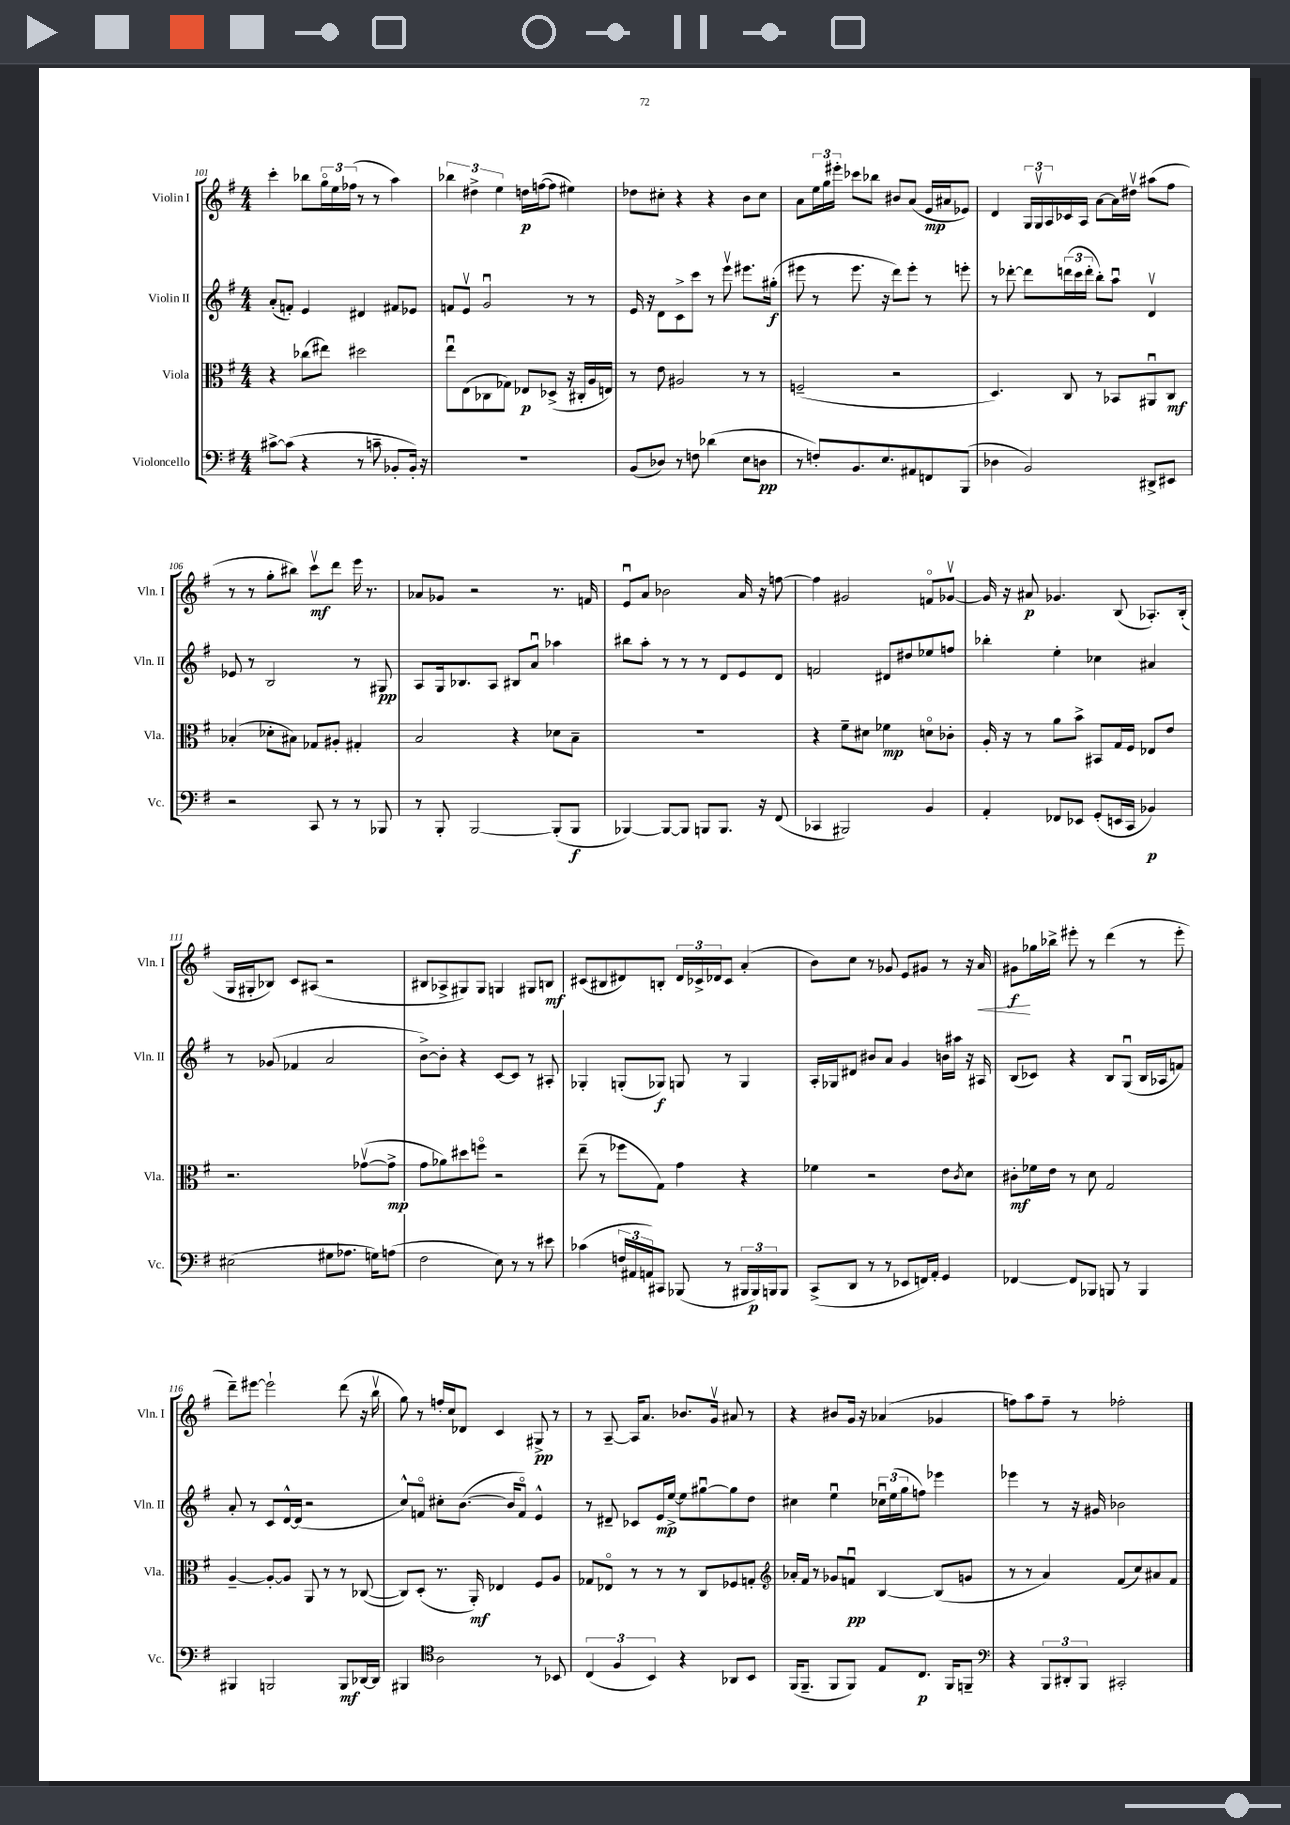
<<
\new StaffGroup <<
\new Staff = "s0" \with { instrumentName = "Violin I" shortInstrumentName = "Vln. I" } {
    \clef treble \key g \major \numericTimeSignature \time 4/4
    c'''4-. bes''8 \tuplet 3/2 { g''16\flageolet e''16 fes''16( } r8 r8 a''4) |
    \tuplet 3/2 { bes''4 dis''4-> e''4 } d''16\p f''16~( f''8 eis''4) |
    des''8 cis''8-. r4 r4 b'8 cis''8 |
    a'8 \tuplet 3/2 { e''16 g''16 eis'''16-. } ces'''8 bes''8 bis'8 a'8( e'16\mp ais'16 ees'8) |
    d'4 \tuplet 3/2 { g16 g16\upbow a16 } ces'16 a16 a'8~ a'16 dis''16\upbow ais''8( fis''8 |
    r8 r8 g''8-. bis''8) c'''8\upbow\mf d'''8 e'''16 r8. |
    aes'8 ges'8 r2 r8. f'16 |
    e'8\downbow a'8 bes'2 a'16 r16 f''8~ |
    f''4 gis'2 f'8\flageolet ges'8~\upbow |
    ges'16 r16 ais'8\p ges'4. b8( aes8.-.) b16-.( |
    g16 gis16-. bes8) c'8 ais8( r2 |
    bis8 aes8-> gis8) gis8 g4 gis8 b8\mf |
    cis'8( bis8 dis'8) b8-. \tuplet 3/2 { dis'16 ces'16-> des'16 } ces'8 a'4-.( |
    b'8) c''8 r8 ges'8 e'8 gis'8 r8 r16 a'16\< |
    gis'8\f\! ges''16 bes''16-> eis'''8-. r8 d'''4( r8 eis'''8-. |
    d'''8--) eis'''8~ eis'''2-! d'''8( r16 b''16\upbow |
    g''8) r8 f''16-. c''16 des'8 c'4 gis8->\pp r8 |
    r8 a8~-- a16 a'8. bes'8. g'16\upbow ais'8 r8 |
    r4 bis'8 g'16 r16 aes'4( ges'4 |
    f''8) a''8 f''8-- r8 fes''2-. \bar "|." |
}
\new Staff = "s1" \with { instrumentName = "Violin II" shortInstrumentName = "Vln. II" } {
    \clef treble \key g \major \numericTimeSignature \time 4/4
    a'8-.( f'8-.) e'4 dis'4 fis'8 ees'8 |
    f'8 e'8\upbow g'2\downbow r8 r8 |
    e'16 r16 d'8 c'8-> c'''8 r8 e'''8\upbow eis'''8. gis''16-.\f( |
    eis'''8 r8 eis'''8. r16 d'''8) eis'''8-. r8 e'''8-. |
    r8 des'''8~-. des'''8 \tuplet 3/2 { d'''16( c'''16 d'''16-. } b''8-.) a''8\downbow d'4\upbow |
    ees'8 r8 b2 r8 gis8\pp |
    a8 g16 bes8. a8 bis8 a'8\downbow aes''4 |
    bis''8 a''8-. r8 r8 r8 d'8 e'8 d'8 |
    f'2 dis'8 dis''8 ees''8 f''8 |
    bes''4-. e''4-. ces''4 ais'4 |
    r8 ges'8( fes'4 a'2 |
    b'8~->) b'8-. r4 c'8~ c'8 r8 ais8-. |
    ges4-. g8-.( ges8\f) g8 r8 g4 |
    a16-. ges16 dis'8 bis'8 a'8 g'4 b'16 ais''16 r16 ais16 |
    b8( ces'8) r4 b8 g8\downbow( b16 aes16 f'8) |
    a'8-. r8 c'8 d'16~-^ d'16( r2 |
    c''8-^) f'8\flageolet cis''8-. b'8.~( b'16 f'8\flageolet) e'4-^ |
    r8 dis'8-- ces'8 e'16\mp e''16~-> e''8 gis''8~\downbow gis''8 d''8 |
    cis''4 e''4\downbow \tuplet 3/2 { ces''16\downbow e''16( g''16 } f''8) ees'''4 |
    ees'''4 r8 r16 gis'16 bes'2 \bar "|." |
}
\new Staff = "s2" \with { instrumentName = "Viola" shortInstrumentName = "Vla." } {
    \clef alto \key g \major \numericTimeSignature \time 4/4
    r4 ces''8( eis''8) dis''2 |
    e''8\downbow e8( ces8 ges8) ees8\p des8->( r16 cis16-. a16 e16) |
    r8 e'8 ais2 r8 r8 |
    f2--( r2 |
    d4.) c8 r8 bes,8 ais,8\downbow c8\mf |
    bes4-.( des'8-. bis8) ges8 ais8-. gis4-. |
    b2 r4 des'8 b8-- |
    R1 |
    r4 fis'8-- dis'8 fes'4\mp d'8\flageolet ces'8-. |
    a16-. r16 r8 a'8 b'8-> bis,8 g16 fis16 ees8 e'8 |
    r2. ges'8~\upbow( ges'8->\mp |
    g'8 aes'8) dis''8 f''8\flageolet r2 |
    e''8--( r8 fes''8 g8) g'4 r4 |
    fes'4 r2 e'8 \acciaccatura { c'8 } d'8 |
    cis'8-.\mf fes'16 e'16 r8 d'8 g2 |
    a4~-- a8~-. a8 a,8 r8 r8 ces8~( |
    ces8) d8-.( r8. a,16-.\mf) ees4 fis8 a8 |
    ges8 ees8\flageolet r8 r8 r8 c8 fes8 g8-. |
    \clef treble aes'16-. fis'16 r8 ges'8 f'8\downbow\pp b4~ b8( g'8 |
    r8 r8 a'4) fis'8( c''8) ais'8 fis'8 \bar "|." |
}
\new Staff = "s3" \with { instrumentName = "Violoncello" shortInstrumentName = "Vc." } {
    \clef bass \key g \major \numericTimeSignature \time 4/4
    cis'8~-> cis'8( r4 r8 c'8-- bes,8-. bes,16-.) r16 |
    R1 |
    b,8( des8) r8 f8 des'4( e8 d8\pp |
    r8 f8-.) b,8. e8. ais,8 f,8 b,,8( |
    des4 b,2) dis,8-> eis,8 |
    r2 c,8 r8 r8 bes,,8 |
    r8 b,,8-. b,,2~ b,,8-.( b,,8\f |
    bes,,4~) bes,,8~ bes,,8 b,,8 b,,8. r16 fis,8( |
    ces,4 bis,,2) b,4 |
    a,4-. fes,8 ees,8 g,8-.( e,16 c,16 bes,4\p) |
    eis2( gis8 aes8. g16) a8( |
    fis2 e8) r8 r8 eis'8 |
    ces'4( \tuplet 3/2 { f16 ais,16 a,16) } cis,8 bes,,8( r8 \tuplet 3/2 { bis,,16 bis,,16\p) b,,16 } b,,8 |
    c,8->( d,8 r8 r8 ees,8 f,16) a,16-. g,4 |
    fes,4~ fes,8 bes,,8 b,,8 r8 b,,4 |
    bis,,4 b,,2 b,,8\mf des,16~ des,16 |
    bis,,4 \clef tenor a2 r8 bes,8 |
    \tuplet 3/2 { c4( fis4 b,4) } r4 aes,8 b,8 |
    fis,16( fis,8.-- fis,8 fis,8) e8 c8.\p fis,16 f,8-- |
    \clef bass r4 \tuplet 3/2 { b,,8 dis,8-. b,,8 } cis,2-. \bar "|." |
}
>>
>>
\layout { \context { \Score currentBarNumber = #101 } }
